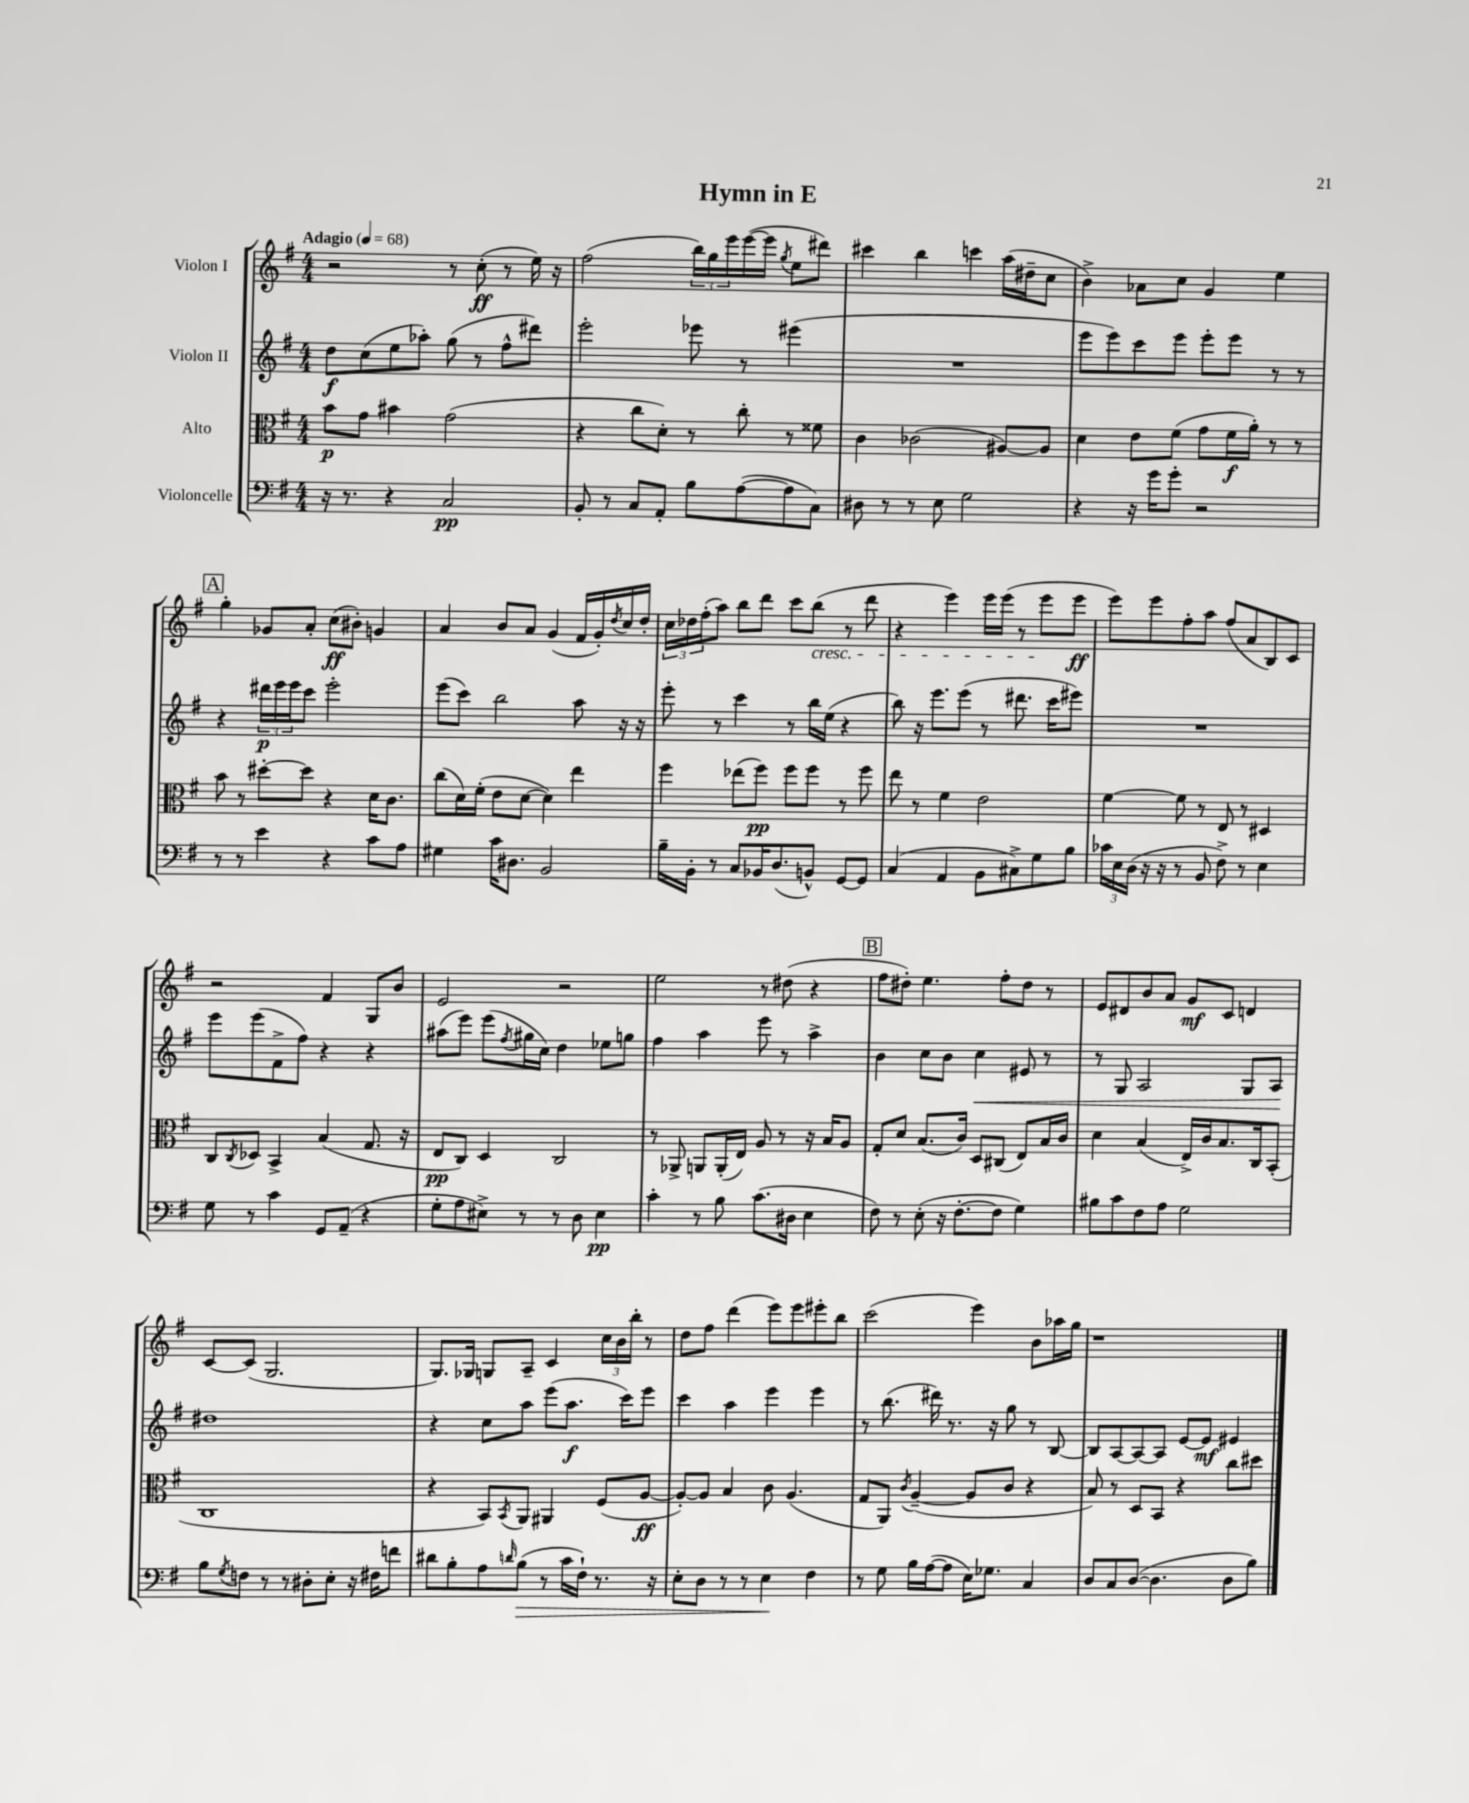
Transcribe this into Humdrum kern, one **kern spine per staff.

**kern	**kern	**kern	**kern
*staff4	*staff3	*staff2	*staff1
*clefF4	*clefC3	*clefG2	*clefG2
*k[f#]	*k[f#]	*k[f#]	*k[f#]
*M4/4	*M4/4	*M4/4	*M4/4
*MM68	*MM68	*MM68	*MM68
16r	8b\L	8dd\L	2r
8.r	.	.	.
.	8g\J	(8cc\	.
4r	4b#\	8ee\	.
.	.	8aa-'\J)	.
2C/	(2g\	(8gg\	8r
.	.	8r	(8cc'\
.	.	8ff#^^\L	8r
.	.	8ddd#\J)	16ee\)
.	.	.	16r
=	=	=	=
8BB'/	4r	2eee'\	(2ff#\
8r	.	.	.
8C/L	8cc\L	.	.
8AA'/J	8d'\J)	.	.
8B\L	8r	8eee-\	24bb\LL)
.	.	.	24gg\
.	.	.	24eee\
([8A\	8cc'\	8r	([16eee\
.	.	.	16eee\]JJ
.	.	.	8qgg/
8A\]	8r	(4eee#\	8ee\L
8C\J)	8f##\	.	8ddd#\J)
=	=	=	=
8D#\	4c\	1r	4ccc#\
8r	.	.	.
8r	(2c-\	.	4bb\
8E\	.	.	.
2G\	.	.	4ccc\
.	[8A#/L)	.	(16aa\LL
.	.	.	16dd#~\J
.	8A#/]J	.	8cc\J
=	=	=	=
4r	4d\	8eee\L	4b^\)
.	.	8eee\)	.
16r	8e\L	8ccc\	8a-\L
16g\LK	.	.	.
8g'\J	(8f#\J	8eee\J	8cc\J
2r	8g\L	8eee'\L	4g/
.	16f#\L	8eee\J	.
.	16a'\JJ)	.	.
.	8r	8r	4ee\
.	8r	8r	.
=	=	=	=
8r	8b\	4r	4gg'\
8r	8r	.	.
4e\	[8dd#'\L	24ddd#\LL	8g-/L
.	.	24eee\	.
.	.	24eee\J	.
.	8dd#\]J	8ccc\J	8a'/J
4r	4r	2eee'\	(8cc\L
.	.	.	8b#'\J)
8c\L	16d\LK	.	4g/
.	8.c\J	.	.
8A\J	.	.	.
=	=	=	=
4G#\	(8cc\L	(8eee\L	4a/
.	16d\L)	8ccc\J)	.
.	(16f#'\JJ	.	.
16c\LK	8e\L	2bb\	8b/L
8.D#\J	.	.	.
.	[8d\J	.	8a/J
2BB/	4d\])	.	(4g/
.	4ee\	8aa\	16f#/LL
.	.	.	16g'/)
.	.	.	8qdd/
.	.	16r	16cc/
.	.	16r	16dd'/JJ
=	=	=	=
16B~\LL	4ff#\	8eee'\	24cc\LL
.	.	.	24dd-\
16BB'\JJ	.	.	.
.	.	.	(24ff#'\J
8r	.	8r	8aa\J)
8C/L	(8ee-\L	4ccc\	8bb\L
16BB-/K	8ff#\J)	.	8ddd\J
(8.D/	.	.	.
.	8ff#\L	8r	8ccc\L
8BB^^/J)	8ff#\J	16bb\LL	(8bb\J
.	.	(16ee\JJ	.
[8GG/L	8r	4r	8r
8GG/]J	8ff#\	.	8ddd\
=	=	=	=
(4C/	8ee\	8bb\)	4r
.	8r	16r	.
.	.	8.eee\L	.
4AA/	4f#\	.	4eee\)
.	.	(8eee\J	.
8BB\L	2e\	8r	16eee\LL
.	.	.	(16eee\JJ
8C#^\)	.	8.ddd#\	8r
8G\	.	.	8eee\L
.	.	16ccc\LK	.
8B\J	.	8eee#\J)	8eee\J
=	=	=	=
24c-\LL	[4f#\	1r	8eee\L)
24E\	.	.	.
(24D\JJ	.	.	.
16r	.	.	8eee\
16r	.	.	.
8r	8f#\]	.	8ff#'\
8BB/	8r	.	8aa\J
8F#^\)	8E/	.	(8ff#/L
8r	8r	.	8a/
4E\	4D#/	.	8B/)
.	.	.	8c/J
=	=	=	=
8G\	8C/L	8eee\L	2r
.	8qC/	.	.
8r	8D-/J	(8eee\	.
4c\	4BB^/	8f#^\	.
.	.	8ff#\J)	.
8GG/L	(4B/	4r	4f#/
(8AA~/J	.	.	.
4r	8.G/	4r	8G/L
.	.	.	8b/J
.	16r	.	.
=	=	=	=
8G'\L	8E/L	(8aa#\L	2e/
8A\	8C/J)	8eee\J)	.
8E#^\J)	4D/	(8eee\L	.
.	.	8qff#/	.
8r	.	16gg#\L	.
.	.	16cc\JJ)	.
8r	2C/	4dd\	2r
8D\	.	.	.
4E#\	.	8ee-\L	.
.	.	8gg\J	.
=	=	=	=
4c'\	8r	4ff#\	2ee\
.	8AA-^/	.	.
8r	8AA/L	4aa\	.
8B\	(16AA'/L	.	.
.	16E/JJ)	.	.
(8.c\L	8A/	8eee\	8r
.	8r	8r	(8dd#\
16D#\Jk	.	.	.
4E\	16r	4aa^\	4r
.	16B/LK	.	.
.	8A/J	.	.
=	=	=	=
8F#\)	8G'/L	4b\	8ff#\L
8r	8d/J	.	8dd#'\J)
(8E'\	(8.B/L	8cc\L	4.ee\
16r	.	8b\J	.
[8.F#'\L	16c/Jk)	.	.
.	8D/L	4cc\	.
8F#\]J	(8C#/J	.	8ff#'\L
4G\)	8E/L)	8e#/	8dd#\J
.	16B/L	8r	8r
.	16c/JJ	.	.
=	=	=	=
8B#\L	4d\	8r	8e/L
8c\	.	8G/	8d#/
8F#\	(4B/	2A/	8b/
8A\J	.	.	8a/J
2G\	16E^/LL)	.	8g/L
.	16c/J	.	.
.	8.B/	.	8c/J
.	.	8G/L	4d/
.	16C/k	.	.
.	(8BB'/J	8A/J	.
=	=	=	=
8B\L	1C	1dd#	[8c/L
8qG/	.	.	.
8F\J	.	.	(8c/]J
8r	.	.	2.G/
8r	.	.	.
8D#'\L	.	.	.
8E'\J	.	.	.
16r	.	.	.
16F#\LK	.	.	.
8f\J	.	.	.
=	=	=	=
8d#\L	4r	4r	8.G/L)
8B'\	.	.	.
.	.	.	16G-/Jk
8A\	8BB/L)	8cc\L	8G/L
16qqd/	8qBB/	.	.
(8B\J	8AA/J	8aa\J	8A~/J
8r	4AA#/	(8eee\L	4c/
16c\LL	.	8.aa\J	.
16F#`\JJ)	.	.	.
8.r	(8F#/L	.	24cc\LL
.	.	.	24b\
.	.	16ccc\LK)	.
.	.	.	24bb'\JJ
.	[8A/J	8eee\J	8r
16r	.	.	.
=	=	=	=
8E'\L	8A'/_L)	4ccc\	8dd\L
8D\J	8A/]J	.	8ff#\J
8r	4B/	4aa\	(4ddd\
8r	.	.	.
4E\	8c\	4eee\	8eee\L)
.	(4.A/	.	8eee\
4F#\	.	4eee\	8eee#'\
.	.	.	8bb\J
=	=	=	=
8r	8G/L	8r	(2ccc\
8G\	8AA/J)	(8.bb\	.
.	8qc/	.	.
16B\LL	([4A~/	.	.
([16A\J	.	16ddd#\)	.
8A\]J	.	8.r	.
16E\LK)	8A/]L	.	4eee\)
8.G-\J	.	16r	.
.	8c/J	8gg\	.
4C/	4r	8r	8b\L
.	.	[8B/	16aa-\L
.	.	.	16gg\JJ
=	=	=	=
8D/L	8B/)	8B/]L	1r
8C/	8r	[8A/	.
([8D/J	8D/L	8A/_	.
4.D\]	8BB/J	8A/]J	.
.	4r	[8e/L	.
.	.	8e/]J	.
8D\L	8cc\L	4e#/	.
8B\J)	8dd#\J	.	.
==	==	==	==
*-	*-	*-	*-
